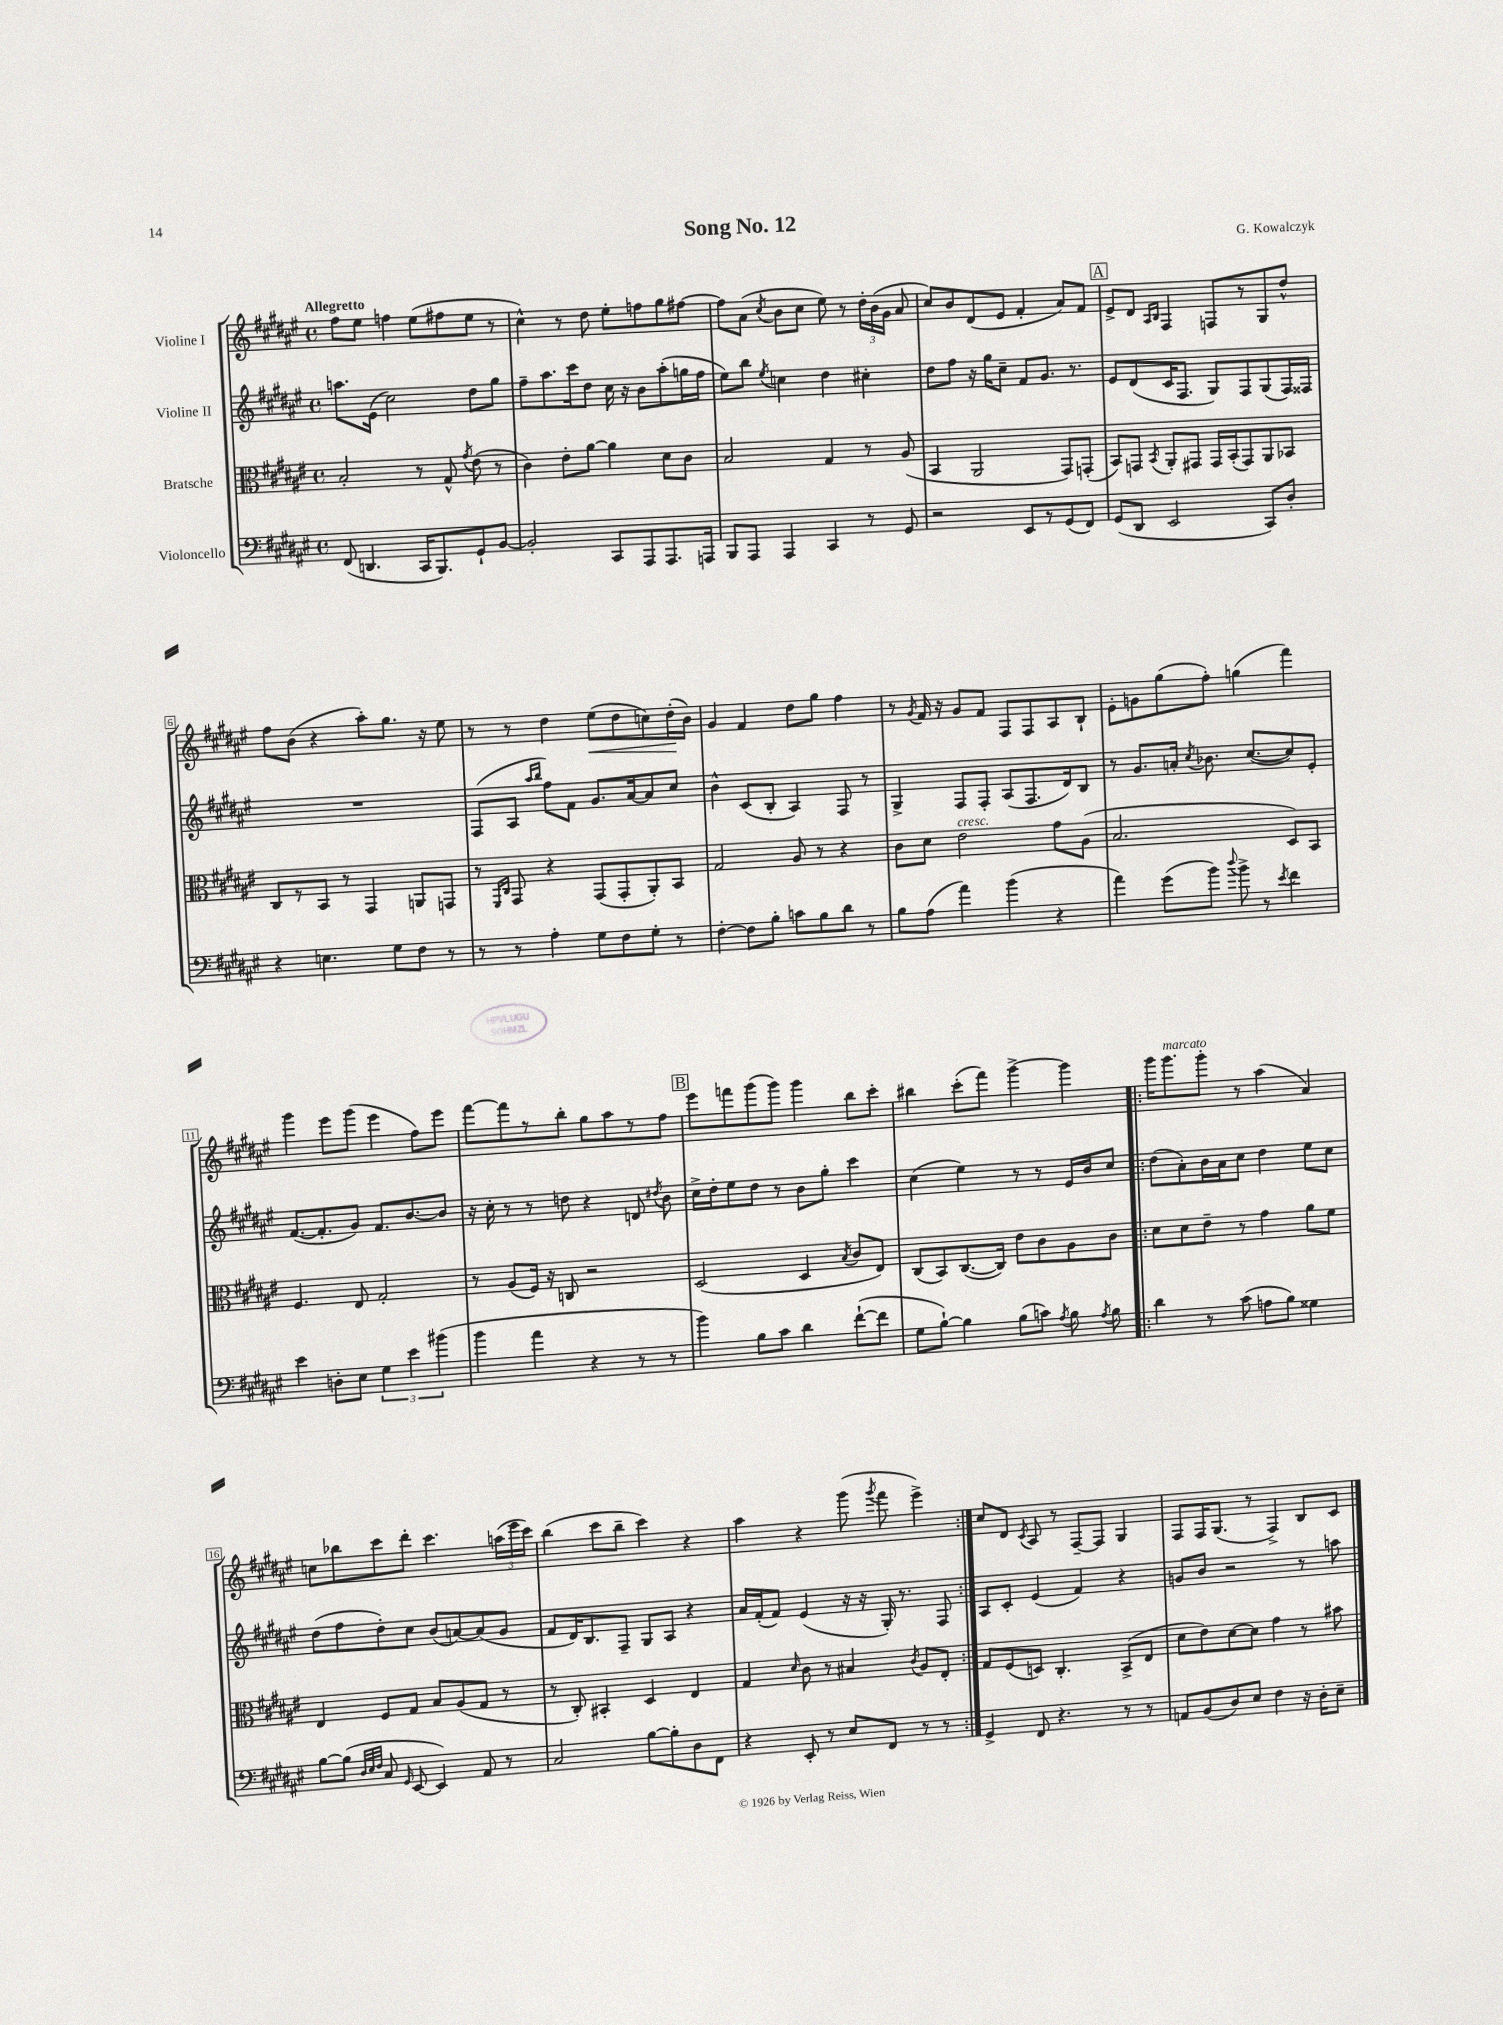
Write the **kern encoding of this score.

**kern	**kern	**kern	**kern	**dynam
*part4	*part3	*part2	*part1	*part1
*staff4	*staff3	*staff2	*staff1	*staff1
*I"Violoncello	*I"Bratsche	*I"Violine II	*I"Violine I	*
*clefF4	*clefC3	*clefG2	*clefG2	*
*k[f#c#g#d#a#e#]	*k[f#c#g#d#a#e#]	*k[f#c#g#d#a#e#]	*k[f#c#g#d#a#e#]	*
*M4/4	*M4/4	*M4/4	*M4/4	*
*met(c)	*met(c)	*met(c)	*met(c)	*
=1	=1	=1	=1	=1
!	!	!	!LO:TX:a:B:t=Allegretto	!
(8FF#/	2B'/	8.aan\L	8ff#\L	.
4.DDn/	.	.	8ee#\J	.
.	.	(16e#\Jk	.	.
.	.	2cc#\)	4ffn\	.
16CC#/KL	8r	.	(8ee#\L	.
8.BBB/)	.	.	.	.
.	8G#^^/	.	8ff#X\	.
.	8qg#/	.	.	.
8GG#`/	(8e#\	8dd#\L	8ee#\J	.
[8BB/J	8r	8gg#\J	8r	.
=2	=2	=2	=2	=2
2BB'/]	4c#\)	8ff#~\L	4cc#^^\)	.
.	.	8.aa#\	.	.
.	8e#'\L	.	8r	.
.	.	16ccc#\k	.	.
.	[8a#\J	8dd#\J	8dd#\	.
8CC#/L	4a#\]	16cc#\	8ee#'\L	.
.	.	16r	.	.
8AAA#/	.	8b\L	8ffn\	.
8.AAA#/	8d#\L	(8aa#'\	8gg#\	.
.	8c#\J	16ggn\L	[8ff#X\J	.
16AAAn/Jk	.	16ff#\JJ	.	.
=3	=3	=3	=3	=3
8BBB/L	2B/	8ee#\L)	8ff#\L]	.
8AAA#/J	.	8bb\J	(8a#\J	.
.	.	8qee#/	8qcc#/	.
4AAA#/	.	4ccn\	8b\L	.
.	.	.	8cc#\J	.
4CC#/	4G#/	4dd#\	8ee#\)	.
.	.	.	8r	.
8r	8r	4cc#X'\	24dd#'\LL	.
.	.	.	(24b\	.
.	.	.	24g#\JJ	.
8GG#/	(8A#/	.	8a#/	.
=4	=4	=4	=4	=4
2r	4BB/	8dd#\L	8cc#/L)	.
.	.	8ff#\J	8b/	.
.	2AA#/	16r	(8d#/	.
.	.	16gg#\KL	.	.
.	.	8cc#~\J	8e#/J	.
8EE#/L	.	8f#/L	4f#'/	.
8r	.	8.g#/J	.	.
(8GG#/	8GG#/L)	.	8a#/L)	.
.	.	8.r	.	.
8FF#/J)	(8GGn'/J	.	8f#/J	.
!!LO:REH:place=s1:t=A
=5	=5	=5	=5	=5
(8GG#/L	8BB/L)	8e#/L	8e#^/L	.
8DD#/J	8GGn/J	(8d#/	8d#/J	.
.	.	.	16qqA#/LL	.
.	8qBB/	.	16qqB/JJ	.
2EE#/	8AA#'/L	16c#/K	4F#/	.
.	.	8.F#/J	.	.
.	8GG#X/J	.	.	.
.	16GG#/LL	8G#/L)	8Fn/L	.
.	(16BB'/J	.	.	.
.	8GG#/)	8F#/	8r	.
8CC#/L)	8AA#/	(8G#/	8G#/	.
8D#'/J	8BB-X/J	16F#/L)	8dd#^^/J	.
.	.	16F##X/JJ	.	.
!!LO:LB:g=z
=6	=6	=6	=6	=6
4r	8C#/L	1r	8ff#\L	.
.	8r	.	(8b\J	.
4.En\	8BB/J	.	4r	.
.	8r	.	.	.
.	4GG#/	.	8aa#'\L)	.
8G#\L	.	.	8.gg#\J	.
8F#\J	8AAn/L	.	.	.
.	.	.	16r	.
8r	8GGn/J	.	8ee#\	.
=7	=7	=7	=7	=7
8r	8r	(8F#/L	8r	.
.	16qqFF#/LL	.	.	.
.	16qqC#/JJ	.	.	.
8r	8GG#/	8A#/J	8r	.
.	.	16qqaa#/LL	.	.
.	.	16qqbb/JJ	.	.
4A#'\	4r	8ff#\L)	4dd#\	.
.	.	8f#\J	.	.
!	!	!	!	!LO:HP:b
8G#\L	(8GG#/L	8.g#/L	(8ee#\L	<
8F#\	8GG#'/	.	8dd#\	.
.	.	[16a#/k	.	.
8G#'\J	8AA#'/)	8a#/]	8ccn\)	.
8r	8BB/J	8cc#/J	(16dd#'\L	.
.	.	.	16b\JJ)	[
=8	=8	=8	=8	=8
[4F#'\	2G#/	4b^^\	4g#/	.
8F#\L]	.	(8c#/L	4f#/	.
8B'\J	.	8B'/J	.	.
8cn\L	8A#/	4A#/)	8dd#\L	.
8B\	8r	.	8gg#\J	.
8d#\J	4r	8F#/	4ff#\	.
8r	.	8r	.	.
=9	=9	=9	=9	=9
8B\L	8c#\L	4G#^/	8r	.
.	.	.	8qg#/	.
(8A#\J	8d#\J	.	16f#/	.
.	.	.	16r	.
!	!LO:TX:a:i:t=cresc.	!	!	!
4a#\)	2e#\	8F#/L	8g#/L	.
.	.	8F#'/J	8f#/J	.
(4b\	.	(8A#/L	8F#/L	.
.	.	8.F#/	8F#/	.
4r	8g#\L	.	8A#/	.
.	.	16d#/k)	.	.
.	(8A#\J	8B/J	8B`/J	.
=10	=10	=10	=10	=10
4a#\)	2.B/	8r	8e#'\L	.
.	.	8.g#/L	8gn\	.
(8g#\L	.	.	(8gg#\	.
.	.	16an'/Jk	.	.
.	.	8qcc#/	.	.
8b\J)	.	8.b-X\	8ff#'\J)	.
8qqdd#/	.	.	.	.
8b^\	.	.	(4ggn\	.
.	.	([8.cc#/L	.	.
8r	.	.	.	.
8qe#/	.	.	.	.
4f#\	8D#/L)	8cc#/])	4fff#\)	.
.	8BB/J	8e#'/J	.	.
!!LO:LB:g=z
=11	=11	=11	=11	=11
4e#\	4.F#/	([8.f#/L	4ggg#\	.
.	.	8.f#'/]	.	.
8Dn'\L	.	.	8eee#\L	.
8E#\J	8E#/	8g#/J)	(8ggg#\J	.
6G#\	2G#'/	8.f#/L	4eee#\	.
6e#\	.	.	.	.
.	.	[8.b/	.	.
.	.	.	8ff#\L)	.
(6b#X\	.	.	.	.
.	.	8b/J]	8eee#\J	.
=12	=12	=12	=12	=12
4b\	8r	16r	[8fff#\L	.
.	.	16cc#'\	.	.
.	(8A#/L	8r	8fff#\]	.
4a#\	16F#/Jk)	8r	8r	.
.	16r	.	.	.
.	8Cn/	8ddn\	8bb'\J	.
4r	2r	4r	8gg#\L	.
.	.	.	8aa#\	.
8r	.	8dn/	8r	.
.	.	8qdd#X/	.	.
8r	.	8b\	8ff#\J	.
!!LO:REH:place=s1:t=B
=13	=13	=13	=13	=13
4b\)	(2D#/	16cc#^\LL	8eee#\L	.
.	.	16dd#'\J	.	.
.	.	8ee#\	8fffn\	.
8B\L	.	8dd#\J	(8ggg#\	.
8c#\J	.	8r	8ggg#\J)	.
4d#\	4D#/	8b\L	4ggg#\	.
.	.	8gg#'\J	.	.
.	8qB/	.	.	.
([8f#`\L	8c#/L	4ccc#\	8bb\L	.
8f#\J]	8E#/J)	.	8ccc#'\J	.
=14	=14	=14	=14	=14
8G#\L	(8C#/L	(4cc#\	4bb#X\	.
[8B`\J)	8BB/)	.	.	.
4B\]	([8.C#/	4ee#\)	(8ccc#'\L	.
.	.	.	8fff#\J)	.
.	16C#/Jk])	.	.	.
(8B\L	8e#\L	8r	[4ggg#^\	.
8cn\J)	8c#\	8r	.	.
8qA#/	.	.	.	.
8B\	8A#\	16e#/LL	4ggg#\]	.
.	.	16b/J	.	.
8qA#/	.	.	.	.
8B\	8c#\J	8cc#/J	.	.
=15!|:	=15!|:	=15!|:	=15!|:	=15!|:
4d#\	8d#\L	(8dd#\L	16ggg#\KL	.
!	!	!	!LO:TX:a:i:t=marcato	!
.	.	.	8.ggg#\	.
.	8d#\	8a#'\)	.	.
8r	8e#~\J	16b\L	8ggg#'\J	.
.	.	16a#\J	.	.
(8c#\	8r	8cc#\J	8r	.
8An\L	4g#\	4dd#\	(4aa#\	.
8B\J)	.	.	.	.
4G##X\	8a#\L	8ee#\L	4a#/)	.
.	8f#\J	8cc#\J	.	.
!!LO:LB:g=z
=16	=16	=16	=16	=16
[8B\L	4E#/	(8dd#\L	8ccn\L	.
(8B\J]	.	8ff#\	8bb-X\	.
32qqD#/LLL	.	.	.	.
32qqE#/	.	.	.	.
32qqF#/JJJ	.	.	.	.
8C#/	8F#/L	8dd#'\)	8ccc#\	.
16qqGG#/	.	.	.	.
[8EE#/	8G#/J	8cc#\J	8ddd#'\J	.
4EE#/])	8B/L	(8b/L	4.ccc#\	.
.	(8A#/	[8an/)	.	.
8AA#/	8G#/J	(8a/]	.	.
8r	8r	8g#/J	(24aan\LL	.
.	.	.	24eee#\	.
.	.	.	24ccc#\JJ)	.
=17	=17	=17	=17	=17
2C#/	8r	8f#/L	(4bb\	.
.	8C#'/)	16d#/K)	.	.
.	.	8.B/	.	.
.	4BB#X'/	.	8ccc#\L	.
.	.	8F#~/J	8bb~\J	.
[8B\L	4D#/	8G#/L	4ccc#\)	.
8B'\]	.	8A#/J	.	.
8D#\	4E#/	4r	4r	.
8FF#\J	.	.	.	.
=18	=18	=18	=18	=18
4r	4G#/	16a#/LL	4aa#\	.
.	.	(16f#'/J	.	.
.	.	8f#/J)	.	.
.	16qqd#/	.	.	.
8EE#'/	8c#\	(4e#/	4r	.
8r	8r	.	.	.
8E#/L	4B#X/	16r	(8ggg#\	.
.	.	16r	.	.
.	.	.	8qggg#/	.
8FF#/J	.	16G#'/)	8fff#\	.
.	.	8.r	.	.
.	8qc#/	.	.	.
8r	8A#/L	.	4eee#^\)	.
8r	8E#'/J	8F#/	.	.
=19:|!	=19:|!	=19:|!	=19:|!	=19:|!
4GG#^/	8G#/L	8A#/L	8cc#/L	.
.	(8F#/	8c#'/J	8d#/J	.
.	.	.	8qc#/	.
8FF#/	8Dn/J)	(4e#/	8A#/	.
4.r	4.C#'/	.	8r	.
.	.	4f#/)	[8F#~/L	.
.	.	.	8F#/J]	.
8r	(8BB^/L	4r	4G#/	.
8r	8E#/J	.	.	.
=20	=20	=20	=20	=20
8AAn/L	8d#\L	8gn/L	8F#/L	.
(8BB/	8e#\)	8b/J	16F#/K	.
.	.	.	(8.G#/J	.
8D#/)	[8d#\	2r	.	.
8E#/J	8d#\J]	.	8r	.
4F#\	4g#\	.	4F#^/)	.
16r	8r	8r	8B/L	.
16D#'\KL	.	.	.	.
8E#~\J	8b#X\	8aan\	8c#/J	.
==	==	==	==	==
*-	*-	*-	*-	*-
